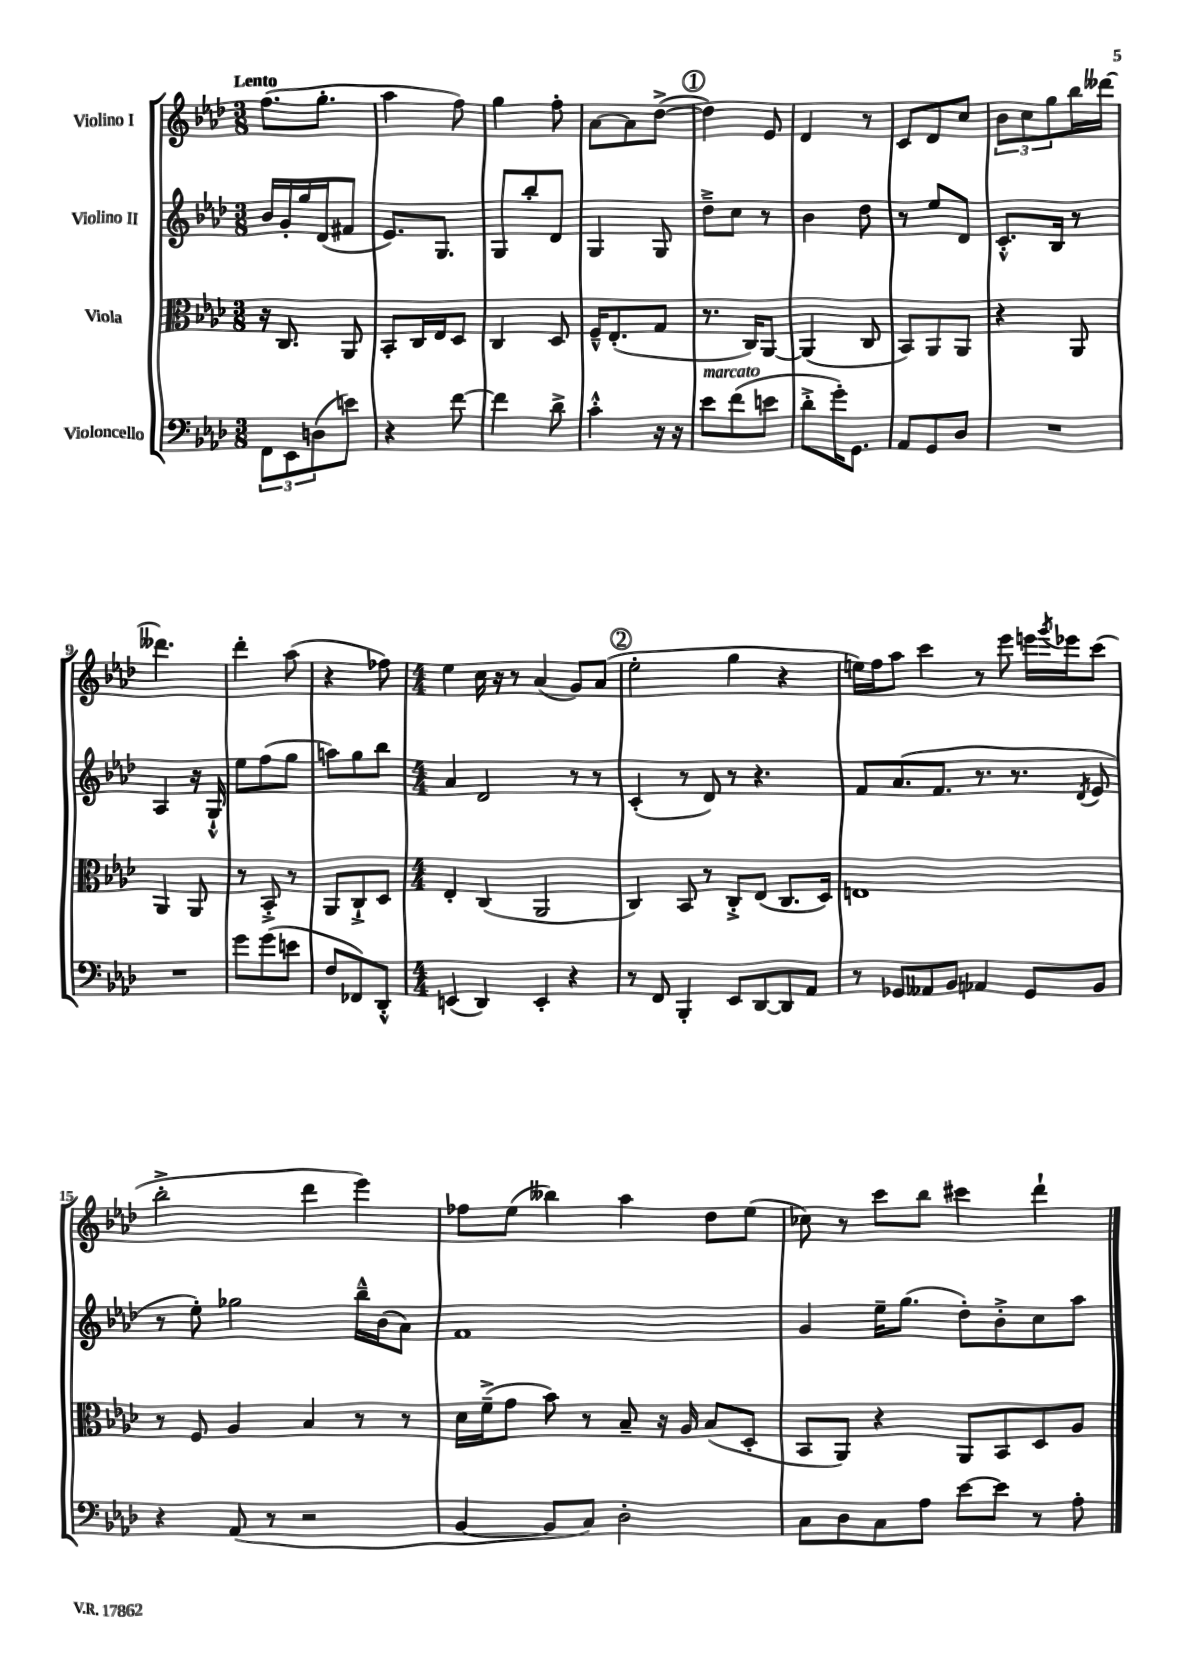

**kern	**kern	**kern	**kern
*staff4	*staff3	*staff2	*staff1
*clefF4	*clefC3	*clefG2	*clefG2
*k[b-e-a-d-]	*k[b-e-a-d-]	*k[b-e-a-d-]	*k[b-e-a-d-]
*M3/8	*M3/8	*M3/8	*M3/8
12FF\L	16r	16b-/LL	(8.ff\L
.	8.C/	16g'/	.
12EE-\	.	.	.
.	.	16gg/	.
(12D\	.	.	.
.	.	(16d-/J	8.gg'\J
8e\J)	8AA-/	8f#/J	.
=	=	=	=
4r	8BB-'/L	8.e-/L)	4aa-\
.	16C/L	.	.
.	16E-/J	8.G/J	.
[8f\	8D-/J	.	8ff\)
=	=	=	=
4f\]	4C/	8G/L	4gg\
.	.	8bb-'/	.
8d-^\	8D-/	8d-/J	8ff'\
=	=	=	=
4c'^^\	16F~^^/LK	4G/	[8a-\L
.	(8.E-'/	.	.
.	.	.	8a-\]
16r	8G/J	8G/	([8dd-^\J
16r	.	.	.
=	=	=	=
8e-\L	8.r	8dd-~^\L	4dd-\])
(8f\	.	8cc\J	.
.	16C/LK)	.	.
8e\J	[8AA-/J	8r	8e-/
=	=	=	=
8d-'^\L	(4AA-/]	4b-\	4d-/
16g'\K)	.	.	.
8.GG\J	.	.	.
.	8C/	8dd-\	8r
=	=	=	=
8AA-/L	8BB-/L)	8r	8c/L
8GG/	8AA-/	8ee-/L	8d-/
8D-/J	8AA-/J	8d-/J	8cc/J
=	=	=	=
4.r	4r	8.c'^^/L	12b-\L
.	.	.	12cc\
.	.	.	12gg\
.	.	16B-/Jk	.
.	8AA-/	8r	16bb-\L
.	.	.	[16ddd--\JJ
=	=	=	=
4.r	4AA-/	4A-/	4.ddd--\]
.	8AA-/	16r	.
.	.	16G`^^/	.
=	=	=	=
8g\L	8r	8ee-\L	4ddd-'\
(8g\	8BB-'^/	(8ff\	.
8e\J	8r	8gg\J	(8aa-\
=	=	=	=
8F/L	8AA-/L	8aa\L)	4r
8FF-/)	8C`^/	8gg\	.
8DD-'^^/J	8D-/J	8bb-\J	8ff-\)
=	=	=	=
*M4/4	*M4/4	*M4/4	*M4/4
(4EE/	4E-'/	4a-/	4ee-\
4DD-/)	(4C/	2d-/	16cc\
.	.	.	16r
.	.	.	8r
4EE'/	2AA-/	.	(4a-/
4r	.	8r	8g/L)
.	.	8r	(8a-/J
=	=	=	=
8r	4C/)	(4c'/	2ee-'\
8FF/	.	.	.
4BBB-'/	8BB-/	8r	.
.	8r	8d-/)	.
8EE-/L	8C'^/L	8r	4gg\
[8DD-/	(8E-/J	4.r	.
8DD-/]	8.C/L	.	4r
8AA-/J	.	.	.
.	16D-/Jk)	.	.
=	=	=	=
8r	1E	8f/L	16ee\LL)
.	.	.	16ff\J
8GG-/L	.	(8.a-/	8aa-\J
8AA--/	.	.	4ccc\
.	.	8.f/J	.
8BB-/J	.	.	.
4AA-/	.	8.r	8r
.	.	.	8eee-\
.	.	8.r	.
8GG-/L	.	.	16eee\LL
.	.	.	8qggg/
.	.	.	16eee-\J
.	.	8qd-/	.
8BB-/J	.	8e-/	(8ccc\J
=	=	=	=
4r	8r	8r	2bb-'^\
.	8F/	8ee-'\)	.
(8AA-/	4A-/	2gg-\	.
8r	.	.	.
2r	4B-/	.	4ddd-\
.	8r	16bb-~^^\LL	4eee-\)
.	.	(16b-\J	.
.	8r	8a-\J)	.
=	=	=	=
[4BB-/	16d-\LL	1f	8ff-\L
.	(16f~^\J	.	.
.	8g\J	.	(8ee-\J
8BB-/]L	8b-\)	.	4bb--\)
8C/J)	8r	.	.
2D-'\	8B-~/	.	4aa-\
.	16r	.	.
.	16A-/	.	.
.	(8B-/L	.	8dd-\L
.	8D-'/J	.	(8ee-\J
=	=	=	=
8C\L	8BB-/L	4g/	8cc-\)
8D-\	8AA-/J)	.	8r
8C\	4r	16ee-~\LK	8ccc\L
.	.	(8.gg\J	.
8A-\J	.	.	8bb-\J
[8e-\L	8AA-/L	8dd-'\L)	4ccc#\
8e-\]J	8BB-/	8b-'^\	.
8r	8D-/	8cc\	4ddd-`\
8A-'\	8A-/J	8aa-\J	.
==	==	==	==
*-	*-	*-	*-
